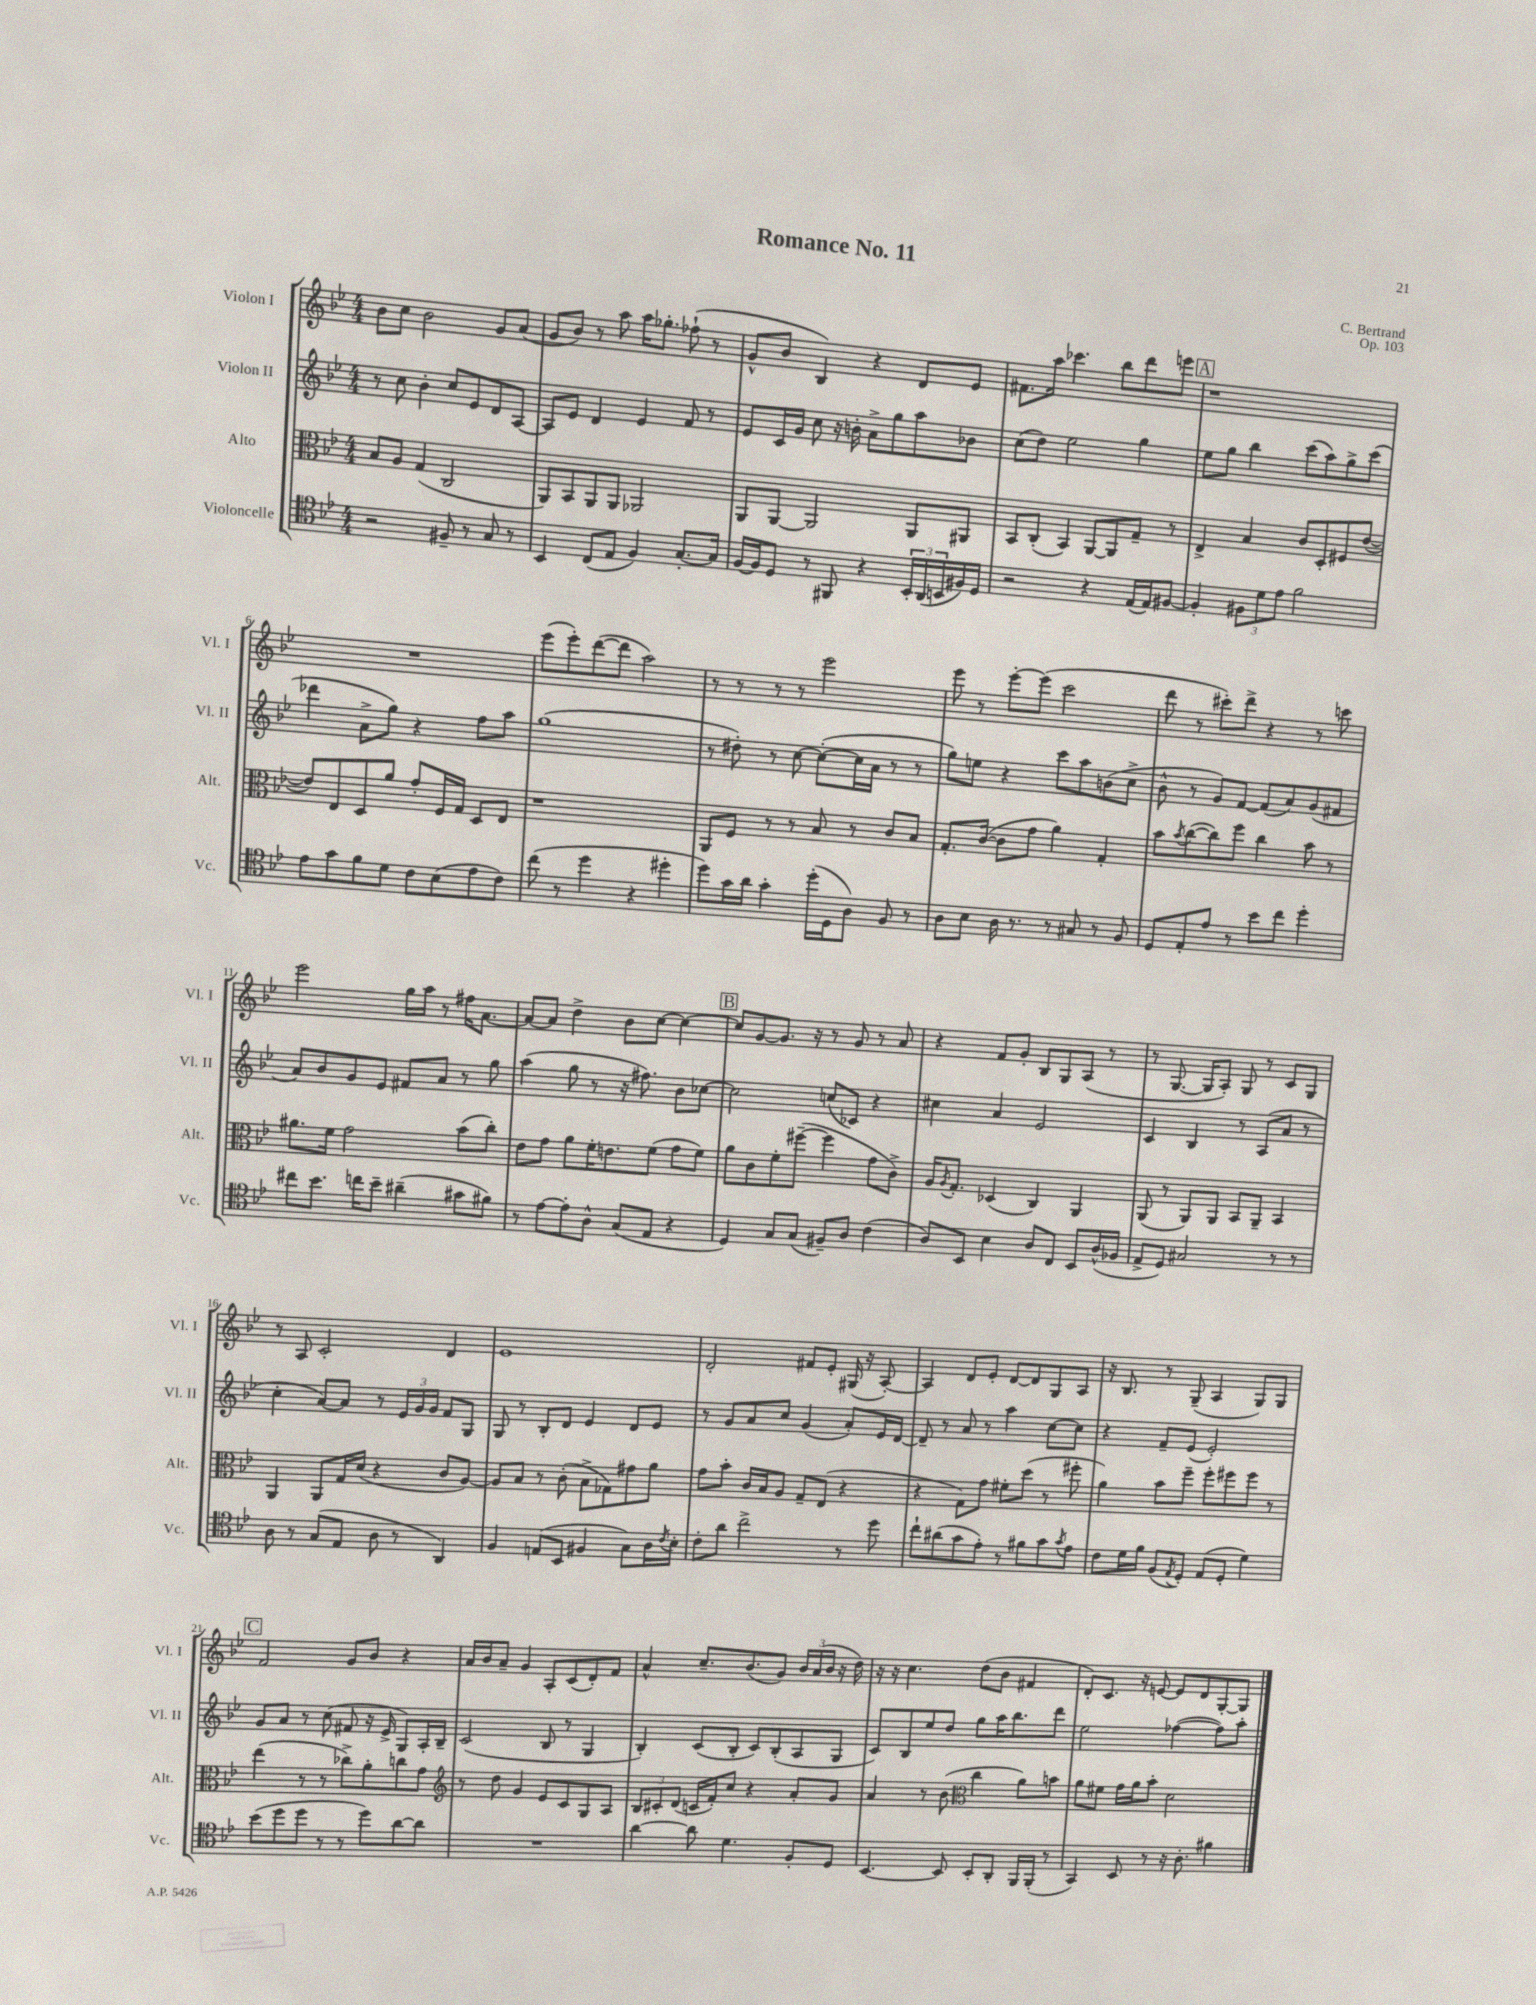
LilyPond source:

\header { title = "Romance No. 11" composer = "C. Bertrand" opus = "Op. 103" }
<<
\new StaffGroup <<
\new Staff = "s0" \with { instrumentName = "Violon I" shortInstrumentName = "Vl. I" } {
    \clef treble \key bes \major \numericTimeSignature \time 4/4
    bes'8 c''8 bes'2 g'8 a'8( |
    g'8 bes'8) r8 a''8 a''16 ges''8.-. fes''8-!( r8 |
    g'8-^ bes'8 bes4) r4 d'8 ees'8 |
    fis'8. a''16 ces'''4. bes''8 d'''8 e'''8 |
    \mark \markup { \box "A" } r1 |
    R1 |
    ees'''8( ees'''8-.) d'''8~( d'''8 a''2) |
    r8 r8 r8 r8 ees'''2 |
    ees'''8 r8 ees'''8~-. ees'''8( c'''2 |
    d'''8 r8 cis'''8-.) d'''8-> r4 r8 c'''8 |
    ees'''2 g''16 a''16 r8 fis''16 a'8.~ |
    a'8~ a'8 d''4-> bes'8 c''8~ c''4~ |
    \mark \markup { \box "B" } c''8 g'8~ g'8. r16 r8 g'8 r8 a'8 |
    r4 f'8 g'8-. bes8 g8 a8( r8 |
    r8 g8.~ g16 a8-.) g8 r8 c'8 g8 |
    r8 a8 c'2-. d'4 |
    ees'1 |
    d'2-. fis'8 ees'8-. gis16( r16 a8~-.) |
    a4 d'8 ees'8-. d'8~ d'8 g8 a8 |
    r16 bes8. r8 g8--( a4 g8) g8 |
    \mark \markup { \box "C" } f'2 g'8 bes'8 r4 |
    a'16 bes'16 a'8-- g'4 a8-. c'8( d'8-.) f'8 |
    a'4-^ c''8.-- bes'8.( g'8) \tuplet 3/2 { bes'16 a'16( bes'16 } r16 d''16) |
    r16 r16 c''4. d''8( bes'8 fis'4 |
    d'8-.) c'8. r16 e'8~ e'8 d'8 g8~-. g8 \bar "|." |
}
\new Staff = "s1" \with { instrumentName = "Violon II" shortInstrumentName = "Vl. II" } {
    \clef treble \key bes \major \numericTimeSignature \time 4/4
    r8 c''8 bes'4-. c''8 ees'8 d'8 a8~ |
    a8 ees'8 d'4 ees'4 f'8 r8 |
    ees'8 c'16 g'16 c''8 r16 b'16-. a'8-> g''8 a''8 bes'8 |
    c''8( d''8) ees''2 g''4 |
    \mark \markup { \box "A" } ees''8 g''8 bes''4 c'''8( a''8) g''8-> c'''8( |
    des'''4 a'8-> g''8) r4 f''8 a''8 |
    g''1( |
    r8 dis''8-.) r8 c''8~ c''8~-.( c''16 a'16 r8 r8 |
    g''8) e''8 r4 c'''8 a''8 b'8( c''8-> |
    bes'8-^ r8 g'8) f'8~ f'8( a'8) g'8( fis'8 |
    a'8) bes'8 g'8 ees'8 fis'8 a'8 r8 g''8 |
    a''4( g''8 r8 r16 fis''8.) bes'8 ces''8~ |
    \mark \markup { \box "B" } ces''2 c''8( ces'8) r4 |
    cis''4 a'4 ees'2 |
    c'4 bes4 r8 a8( a'8 r8 |
    c''4-. a'8~) a'8 r8 \tuplet 3/2 { ees'16 g'16 g'16 } f'8 g8 |
    g8 r8 bes8-. d'8 ees'4 d'8 ees'8 |
    r8 g'8 a'8 c''8 g'4( a'8-.) ees'16 d'16~ |
    d'8-- r8 a'8 r8 a''4 c''8~ c''8 |
    r4 f'8-- ees'8( ees'2-.) |
    \mark \markup { \box "C" } g'8 a'8 r8 c''8( fis'8 r16 ees'16-> g8) a16-. bes16-- |
    c'2( bes8 r8 g4 |
    bes4-.) c'8( bes8-. c'8) bes8-.( a8 g8 |
    c'8) bes8 ees''8 d''8 g''8 a''16 bes''8. d'''8 |
    ees''2 fes''4~( fes''8) a''8-. \bar "|." |
}
\new Staff = "s2" \with { instrumentName = "Alto" shortInstrumentName = "Alt." } {
    \clef alto \key bes \major \numericTimeSignature \time 4/4
    bes8 a8 g4( c2 |
    a,8) bes,8 a,8 a,8 aes,2 |
    a,8 a,8~ a,2 a,8 ais,8 |
    bes,8 c8-.( bes,4) a,8~ a,8 g8-- r8 |
    \mark \markup { \box "A" } ees4-> bes4 c'8 d8-. fis8 ees'8~( |
    ees'8) ees8 d8 a'8 g'8-. f16 g16 d8 ees8 |
    r1 |
    a,8 f8 r8 r8 bes8 r8 c'8 bes8 |
    g8.-. c'16~( c'8 g'8 a'4) g4-. |
    bes'8 \acciaccatura { bes'8 } c''8~( c''8) f''8 c''4 bes'8 r8 |
    ais'8. f'16 g'2 bes'8( c''8-.) |
    ees'8 g'8 a'8 f'16-. e'8. f'8( g'8 f'8) |
    \mark \markup { \box "B" } a'8 c'8 f'8-. fis''8~--( fis''4 g'8 c'8->) |
    a16 \acciaccatura { a8 } g8.-. des4( c4) a,4 |
    a,8( r8 a,8) a,8 bes,8 a,8-- bes,4 |
    a,4 a,8 g16 d'16( r4 c'8 a8~) |
    a8 bes8 r8 c'8-.( bes8-> ges8) gis'8 a'8 |
    g'8 bes'8-. c'16 bes16 a8 g8-- ees8( r4 |
    r4 g8) g'8 fis'8-. d''8( r8 fis''8-. |
    a'4) bes'8 f''8-- f''8-. fis''8 fis''8 r8 |
    \mark \markup { \box "C" } ees''4( r8 r8 ces''8->) a'8-. c''8 g'8 |
    \clef treble r8 d''8 g'4 ees'8 c'8 g8 a8 |
    \tuplet 3/2 { bes8 cis'8-. d'8( } c'16 f'16-.) c''8 r4 a'8-. g'8 |
    a'4 r8 bes'8( \clef alto c''4 a'8) b'8 |
    a'8 fis'8 g'16 a'16 bes'8-. d'2 \bar "|." |
}
\new Staff = "s3" \with { instrumentName = "Violoncelle" shortInstrumentName = "Vc." } {
    \clef tenor \key bes \major \numericTimeSignature \time 4/4
    r2 fis8-- r8 g8 r8 |
    bes,4 c8( ees8 f4) g8.~-. g16 |
    f16~ f16 d8 r8 fis,8 r4 \tuplet 3/2 { bes,16-. a,16( b,16 } fis16) d16 |
    r2 r4 ees16( ees16) fis8~ |
    \mark \markup { \box "A" } fis4-. \tuplet 3/2 { fis8 d'8 ees'8 } f'2 |
    ees'8 g'8 f'8 d'8 c'8 bes8( ees'8 c'8) |
    c''8( r8 d''4 r4 dis''4-. |
    d''8) g'16 a'16 g'4-. d''16-.( d16 a8) f8 r8 |
    a8 bes8 a16 r8. r8 gis8 r8 f8 |
    d8 ees8-. ees'8 r8 bes'8 c''8 d''4-. |
    cis''8 bes'8. c''16 bes'8-- ais'4--( gis'8 fis'8) |
    r8 ees'8~ ees'8-. a8-^ g8( ees8 r4 |
    \mark \markup { \box "B" } d4) g8 g8( fis8--) a8 c'4( |
    a8) bes,8 bes4 a8 c8 bes,8 a16-^( fes16 |
    ees8-> d8) gis2 r8 r8 |
    a8 r8 g8( ees8 a8 r8 a,4) |
    f4 e8( bes,8 fis4 g8) a16 \acciaccatura { c'8 } bes16-. |
    c'8-. a'8 c''2-> r8 d''8 |
    c''8-! ais'8( g'8 ees'8-.) r8 fis'8 g'8 \acciaccatura { g'8 } ees'8 |
    c'8 d'16 f'16 f8( \acciaccatura { ees8 } d8-.) ees8( d8-. d'4) |
    \mark \markup { \box "C" } bes'8( d''8 d''8 r8 r8 d''8) a'8~ a'8 |
    R1 |
    a'4~ a'8 d'4. f8-. d8 |
    bes,4.~ bes,8 bes,8-. a,8-. f,16 f,16-.( r8 |
    g,4) bes,8 r8 r16 a8.-. fis'4 \bar "|." |
}
>>
>>
